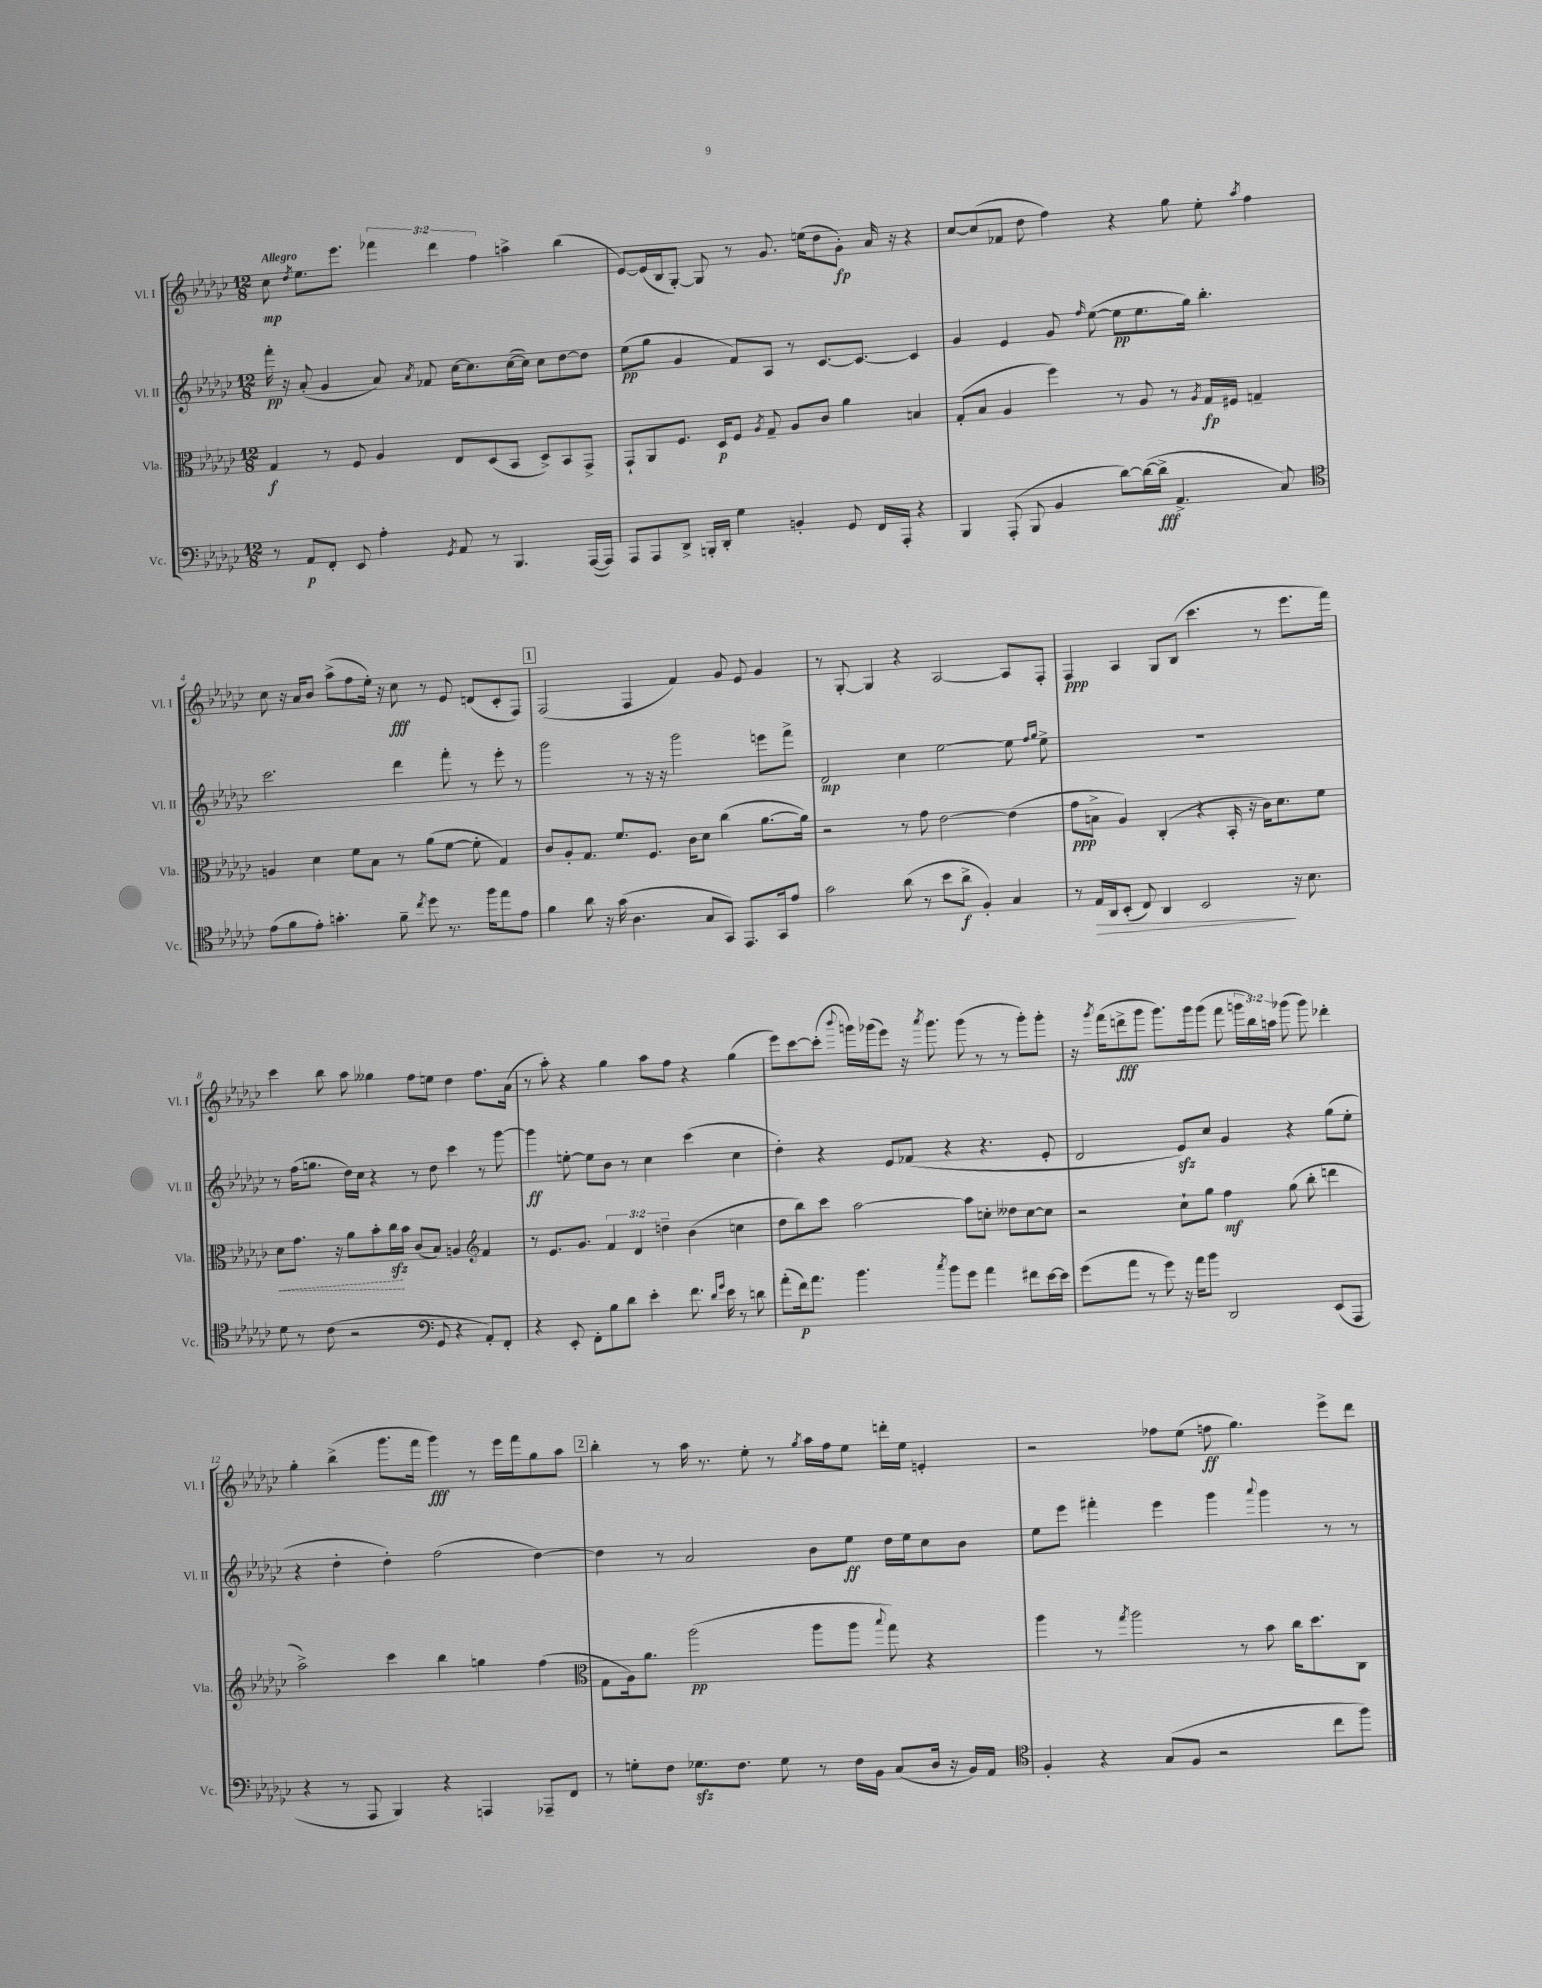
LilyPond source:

<<
\new StaffGroup <<
\new Staff = "s0" \with { instrumentName = "Vl. I" shortInstrumentName = "Vl. I" } {
    \clef treble \key ges \major \numericTimeSignature \time 12/8 \override Staff.TupletNumber.text = #tuplet-number::calc-fraction-text \tempo "Allegro"
    \autoBeamOff ces''8\mp \acciaccatura { des''8 } ees''8.[ ees'''8.] \tuplet 3/2 { fes'''4 des'''4 f''4 } a''4-> bes''4( |
    ees'8[~) ees'16( bes16 ges8]~-.) ges8 r8 ges'8. e''16[( des''8 ges'8]-.\fp) aes'16 r16 r4 |
    ces''8[~ ces''8( fes'8] des''8 f''4) r4 ges''8 ees''8-. \acciaccatura { aes''8 } f''4 |
    ces''8 r16 aes'16[ bes'8] aes''8[->( f''8 ees''16]-.) r16 ces''8\fff r8 ees'8 d'8[( ces'8-. f8]) |
    \mark \markup { \box "1" } f2( f4 f'4) ges'8 ees'8 ges'4 |
    r8 ges8~-. ges4 r4 aes2~ aes8[ f8]-. |
    f4\ppp aes4 ges8[ bes8]( ces'''4. r8 ees'''8.[ f'''16]) |
    ces'''4 bes''8 aes''8 geses''4 f''8[ e''8] des''4 f''8.[ aes'16]( |
    r8 aes''8-.) r4 ges''4 aes''8[ f''8] r4 ges''4( |
    ees'''8[) ces'''8~ ces'''8]-.( \appoggiatura { bes'''8 } g'''16[) ges'''16( ees'''8]) r16 \acciaccatura { aes'''8 } ges'''8. ges'''8( r8 r8 ges'''8[-.) ges'''8]-. |
    r16 \acciaccatura { ges'''8 } f'''16[( d'''8->\fff ges'''8] ges'''8.[) ges'''16 ges'''8]( f'''8 \tuplet 3/2 { g'''16[ bes''16) a''16] } ges'''8( ges'''8) des'''4-. |
    ges''4-. bes''4->( ges'''8.[ f'''16] ges'''4\fff) r8 ees'''16[ f'''16 ges''8 aes''8] |
    \mark \markup { \box "2" } bes''4-. r8 aes''16 r8. ees''8-. r8 \acciaccatura { ges''8 } aes''16[ f''16 ees''8] d'''16[-. ees''16] e'4-. |
    r2 fes''8[ ees''8]( f''8\ff ges''4.) ees'''8[-> des'''8] \bar "|." |
}
\new Staff = "s1" \with { instrumentName = "Vl. II" shortInstrumentName = "Vl. II" } {
    \clef treble \key ges \major \numericTimeSignature \time 12/8
    \autoBeamOff f'''16-.\pp r16 aes'8-.( ges'4 aes'8) \acciaccatura { aes'8 } fes'8 ces''16[~ ces''8. ces''16~( ces''16]) ces''8[ des''8~ des''8] |
    ees''8[\pp( ges''8] ges'4 f'8[) aes8] r8 ces'8.[~ ces'8.]~ ces'4 |
    ges'4 ees'4 ges'8 \grace { f''16 } ees''8~( ees''8[\pp ees''8. ges''16]) bes''4.-. |
    ces'''2. des'''4 f'''8-. r8 ees'''8-. r8 |
    \mark \markup { \box "1" } ges'''2 r8 r16 r16 ges'''2 e'''8[ f'''8]-> |
    des'2\mp ces''4 ees''2~ ees''8 \grace { f''16[ ges''16] } ees''8-> |
    R1. |
    r8 f''16[( g''8.] des''16[) ces''16] r4 r8 des''8 ces'''4 r8 ges'''8~ |
    ges'''4\ff e''8~-. e''8[ bes'8] r8 ces''4 ces'''4( ces''4 |
    des''4-.) r4 ees'8[ fes'8]( r4 r4. ees'8-. |
    des'2 ees'8[\sfz) ces''8] ges'4 r4 ges''8[( ees''8]-. |
    r4 des''4-. des''4-.) f''2( des''4~) |
    \mark \markup { \box "2" } des''4 r8 aes'2 bes'8[ ees''8]\ff des''16[ ees''16 ces''8 bes'8] |
    ees''8[ ees'''8] fis'''4-. ees'''4 ges'''4 \appoggiatura { aes'''8 } ges'''4 r8 r8 \bar "|." |
}
\new Staff = "s2" \with { instrumentName = "Vla." shortInstrumentName = "Vla." } {
    \clef alto \key ges \major \numericTimeSignature \time 12/8 \override Staff.TupletNumber.text = #tuplet-number::calc-fraction-text
    \autoBeamOff ges4\f r8 f8 aes4 ees8[ des8( bes,8] des8[->) bes,8 ges,8]-> |
    ges,8[-! aes,8 f8.] des16[\p f8] \acciaccatura { aes8 } ges8-- aes8[ ces'8] aes'4 b4 |
    ges8[-.( bes8] aes4 f''4) r8 aes8 r8 \acciaccatura { aes8 } ges16[\fp fis16] g4-- |
    a4 des'4 f'8[ bes8] r8 aes'8[( f'8]~ f'8-. ges4) |
    \mark \markup { \box "1" } ces'8[ aes8-. ges8.] f'8.[ f8.] ces'16[ des'8] ces''4( aes'8.[~ aes'16]) |
    r2 r8 ges'8 ees'2~ ees'4( |
    ges'8[\ppp b8]-> aes4) ces4-.( r4 bes,16-. r16 ces'16[) des'8. f'8] |
    \once \override Hairpin.style = #'dashed-line des'8[\< ges'8.] r16 aes'8[ bes'8-. ces''16\sfz\! bes'16] ces'8[( bes8]) a4 \clef treble f'4 |
    r8 ees'8.[ ges'8.] \tuplet 3/2 { f'4 des'4 d''4-- } bes'4( c''4 |
    des''8[ bes''8) ces'''8] aes''2~ aes''8[ c''8]-. deses''8[ c''8~ c''8] |
    r2 ces''8[-! ges''8] f''4\mf ges''8( bes''8-. d'''4 |
    aes''2->) ces'''4 bes''4 g''4 f''4( |
    \mark \markup { \box "2" } \clef alto ges8[ aes16) aes'8.] aes''2\pp( aes''8[ aes''8] \appoggiatura { bes''8 } ges''8) r4 |
    aes''4 r8 \acciaccatura { ges''8 } aes''2 r8 bes'8 ces''16[ des''8. ces8] \bar "|." |
}
\new Staff = "s3" \with { instrumentName = "Vc." shortInstrumentName = "Vc." } {
    \clef bass \key ges \major \numericTimeSignature \time 12/8
    \autoBeamOff r8 aes,8[\p f,8]-. ees,8 aes4-. \acciaccatura { ges,8 } aes,8 r8 bes,,4. aes,,16[~( aes,,16]) |
    aes,,8[ aes,,8 des,8]-> b,,16[-. des,16]-. ges4 b,4-. ges,8 f,16[ aes,,16]-. r4 |
    bes,,4 aes,,8-.( bes,,8 bes,4 des'8[~) des'16~( des'16]->\fff aes,4.-> ces8) |
    \clef tenor ees'8[( f'8 ees'8]-.) g'4.-. f'8-- \acciaccatura { ces''8 } des''8 r8. f''16[ ees''8 ees'8] |
    \mark \markup { \box "1" } f'4 aes'8 r16 ges'16( aes4. ges8[ ges,8]) ees,8.[ ges,16 ees'8] |
    ges'2 aes'8( r8 bes'8[ aes'8]->\f f4-.) ges4 |
    r8 ees16[\> aes,16 bes,8]-.( ces8) aes,4 bes,2\! r16 bes8. |
    des'8 r8 ces'8( r2 \clef bass ges,8 r4 aes,8[-.) f,8]-. |
    r4 ees,8-. f,8[-. bes8 des'8] ees'4-. f'8. \grace { des'16[ ges'16] } ees'16 r8 d'8 |
    aes'8[-.( f'16\p) aes'8.] bes'4. \acciaccatura { ces''8 } bes'8[ ges'8] aes'4 fis'8[ ees'16~ ees'16] |
    ges'8[( aes'8] r8 ges'8) r16 aes'16[ bes'8] des,2 ees,8[( aes,,8] |
    r4 r8 aes,,8 bes,,4) r4 a,,4 aes,,8[-- f,8] |
    \mark \markup { \box "2" } r8 g8[-. f8] ges8.[\sfz f8.] ges8 r8 f16[ bes,16] ces8[( des16] r16 bes,16[) aes,16] |
    \clef tenor f4-. r4 ges8[( f8] r2 ces''8[ f''8]) \bar "|." |
}
>>
>>
